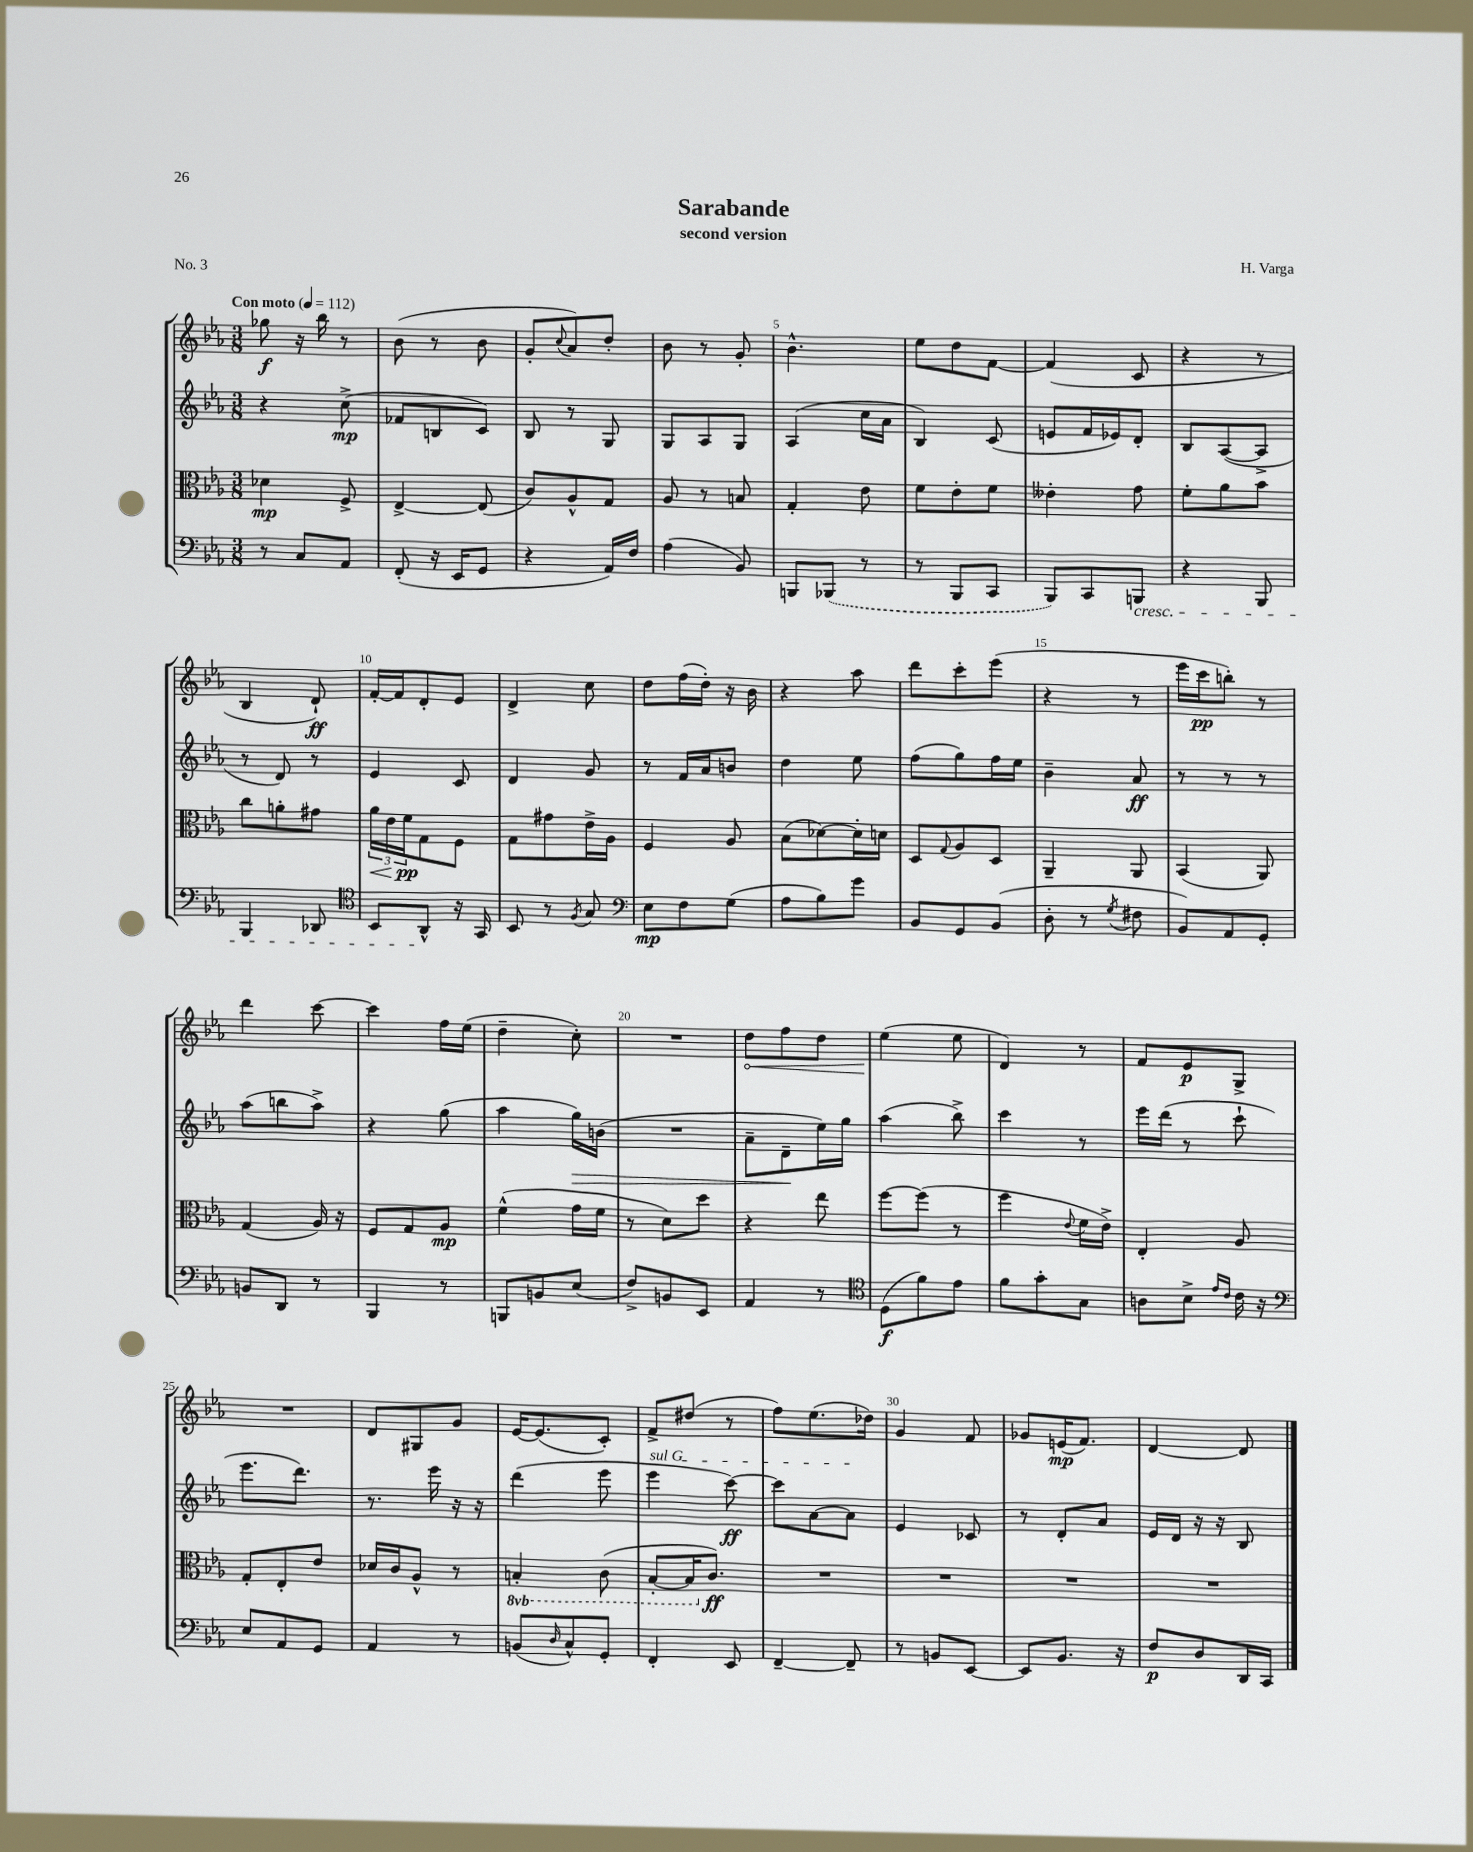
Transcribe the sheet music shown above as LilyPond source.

\header { title = "Sarabande" composer = "H. Varga" subtitle = "second version" piece = "No. 3" }
<<
\new StaffGroup <<
\new Staff = "s0" {
    \clef treble \key ees \major \numericTimeSignature \time 3/8 \tempo "Con moto" 4 = 112
    ges''8\f r16 bes''16 r8 |
    bes'8( r8 bes'8 |
    g'8-. \appoggiatura { c''8 } aes'8) d''8-. |
    bes'8 r8 g'8-. |
    bes'4.-^ |
    ees''8 d''8 f'8~ |
    f'4( c'8 |
    r4 r8 |
    bes4 d'8-!\ff) |
    f'16~-. f'16 d'8-. ees'8 |
    d'4-> c''8 |
    d''8 f''16( d''16-.) r16 bes'16 |
    r4 aes''8 |
    d'''8 c'''8-. ees'''8( |
    r4 r8 |
    ees'''16 c'''16\pp b''8-.) r8 |
    d'''4 c'''8~ |
    c'''4 f''16 ees''16( |
    d''4-- c''8-.) |
    R4. |
    \once \override Hairpin.circled-tip = ##t d''8\< f''8 d''8 |
    ees''4\!( ees''8 |
    d'4) r8 |
    f'8 ees'8\p g8-> |
    R4. |
    d'8 gis8 g'8 |
    ees'16~ ees'8.( c'8-.) |
    f'8-> dis''8( r8 |
    f''8) ees''8.( des''16) |
    g'4 f'8 |
    ges'8 e'16\mp( f'8.) |
    d'4~ d'8 \bar "|." |
}
\new Staff = "s1" {
    \clef treble \key ees \major \numericTimeSignature \time 3/8
    r4 c''8->\mp( |
    fes'8 b8 c'8) |
    bes8 r8 g8 |
    g8 aes8 g8 |
    aes4( c''16 aes'16 |
    bes4) c'8( |
    e'8 f'16 ees'16) d'8-. |
    bes8 aes8~( aes8-> |
    r8 d'8) r8 |
    ees'4 c'8 |
    d'4 g'8 |
    r8 f'16 aes'16 b'8 |
    d''4 ees''8 |
    f''8( g''8) f''16 ees''16 |
    bes'4-- aes'8\ff |
    r8 r8 r8 |
    aes''8( b''8 aes''8->) |
    r4 g''8( |
    aes''4 g''16\>) b'16( |
    R4. |
    aes'8-- d'8--\! ees''16) g''16 |
    aes''4( bes''8->) |
    c'''4 r8 |
    ees'''16 d'''16( r8 c'''8-! |
    ees'''8. d'''8.) |
    r8. ees'''16 r16 r16 |
    d'''4( ees'''8 |
    \once \override TextSpanner.bound-details.left.text = \markup { \italic "sul G" } ees'''4\startTextSpan c'''8~\ff) |
    c'''8 aes'8~ aes'8\stopTextSpan |
    ees'4 ces'8 |
    r8 d'8-. aes'8 |
    ees'16 d'16 r16 r16 bes8 \bar "|." |
}
\new Staff = "s2" {
    \clef alto \key ees \major \numericTimeSignature \time 3/8 \set Staff.ottavationMarkups = #ottavation-simple-ordinals
    des'4\mp f8-> |
    ees4~-> ees8( |
    c'8) aes8-^ g8 |
    aes8 r8 b8 |
    g4-. ees'8 |
    f'8 ees'8-. f'8 |
    eeses'4-. g'8 |
    f'8-. aes'8 bes'8 |
    c''8 a'8-. gis'8 |
    \tuplet 3/2 { aes'16\< ees'16 f'16\pp\! } g8 f8 |
    g8 gis'8 ees'16-> aes16 |
    f4 aes8 |
    bes8( des'8~) des'16-. d'16 |
    d8 \appoggiatura { g8 } aes8 d8 |
    aes,4-- aes,8 |
    bes,4( aes,8) |
    g4( aes16) r16 |
    f8 g8 aes8\mp |
    f'4-^( g'16 f'16 |
    r8 d'8) d''8 |
    r4 ees''8 |
    f''8~ f''8( r8 |
    f''4 \appoggiatura { ees'8 } f'16 ees'16->) |
    ees4-. aes8 |
    g8-. ees8-. ees'8 |
    des'16 c'16 aes8-^ r8 |
    \ottava #-1 b,4-. c8( |
    bes,8~-. bes,16 \ottava #0 c'8.\ff) |
    R4. |
    R4. |
    R4. |
    R4. \bar "|." |
}
\new Staff = "s3" {
    \clef bass \key ees \major \numericTimeSignature \time 3/8
    r8 c8 aes,8 |
    f,8-.( r16 ees,16 g,8 |
    r4 aes,16) f16 |
    aes4( bes,8) |
    b,,8 \once \slurDashed bes,,8( r8 |
    r8 bes,,8 c,8 |
    bes,,8) c,8 b,,8\cresc |
    r4 bes,,8 |
    bes,,4 des,8 |
    \clef tenor bes,8 aes,8-^\! r16 g,16 |
    bes,8 r8 \acciaccatura { f8 } g8 |
    \clef bass ees8\mp f8 g8( |
    aes8 bes8) g'8 |
    bes,8 g,8 bes,8( |
    d8-. r8 \acciaccatura { g8 } fis8 |
    bes,8) aes,8 g,8-. |
    b,8 d,8 r8 |
    bes,,4 r8 |
    b,,8 b,8 ees8( |
    f8->) b,8 ees,8 |
    aes,4 r8 |
    \clef tenor d8\f( f'8) ees'8 |
    f'8 g'8-. g8 |
    a8 bes8-> \grace { ees'16 c'16 } c'16 r16 |
    \clef bass ees8 aes,8 g,8 |
    aes,4 r8 |
    b,8( \grace { d16 } c8-^) g,8-. |
    f,4-. ees,8 |
    f,4~-- f,8-- |
    r8 b,8 ees,8~ |
    ees,8 bes,8. r16 |
    f8\p d8 d,16 c,16 \bar "|." |
}
>>
>>
\layout { \context { \Score \override BarNumber.break-visibility = ##(#f #t #t) barNumberVisibility = #(every-nth-bar-number-visible 5) } }
